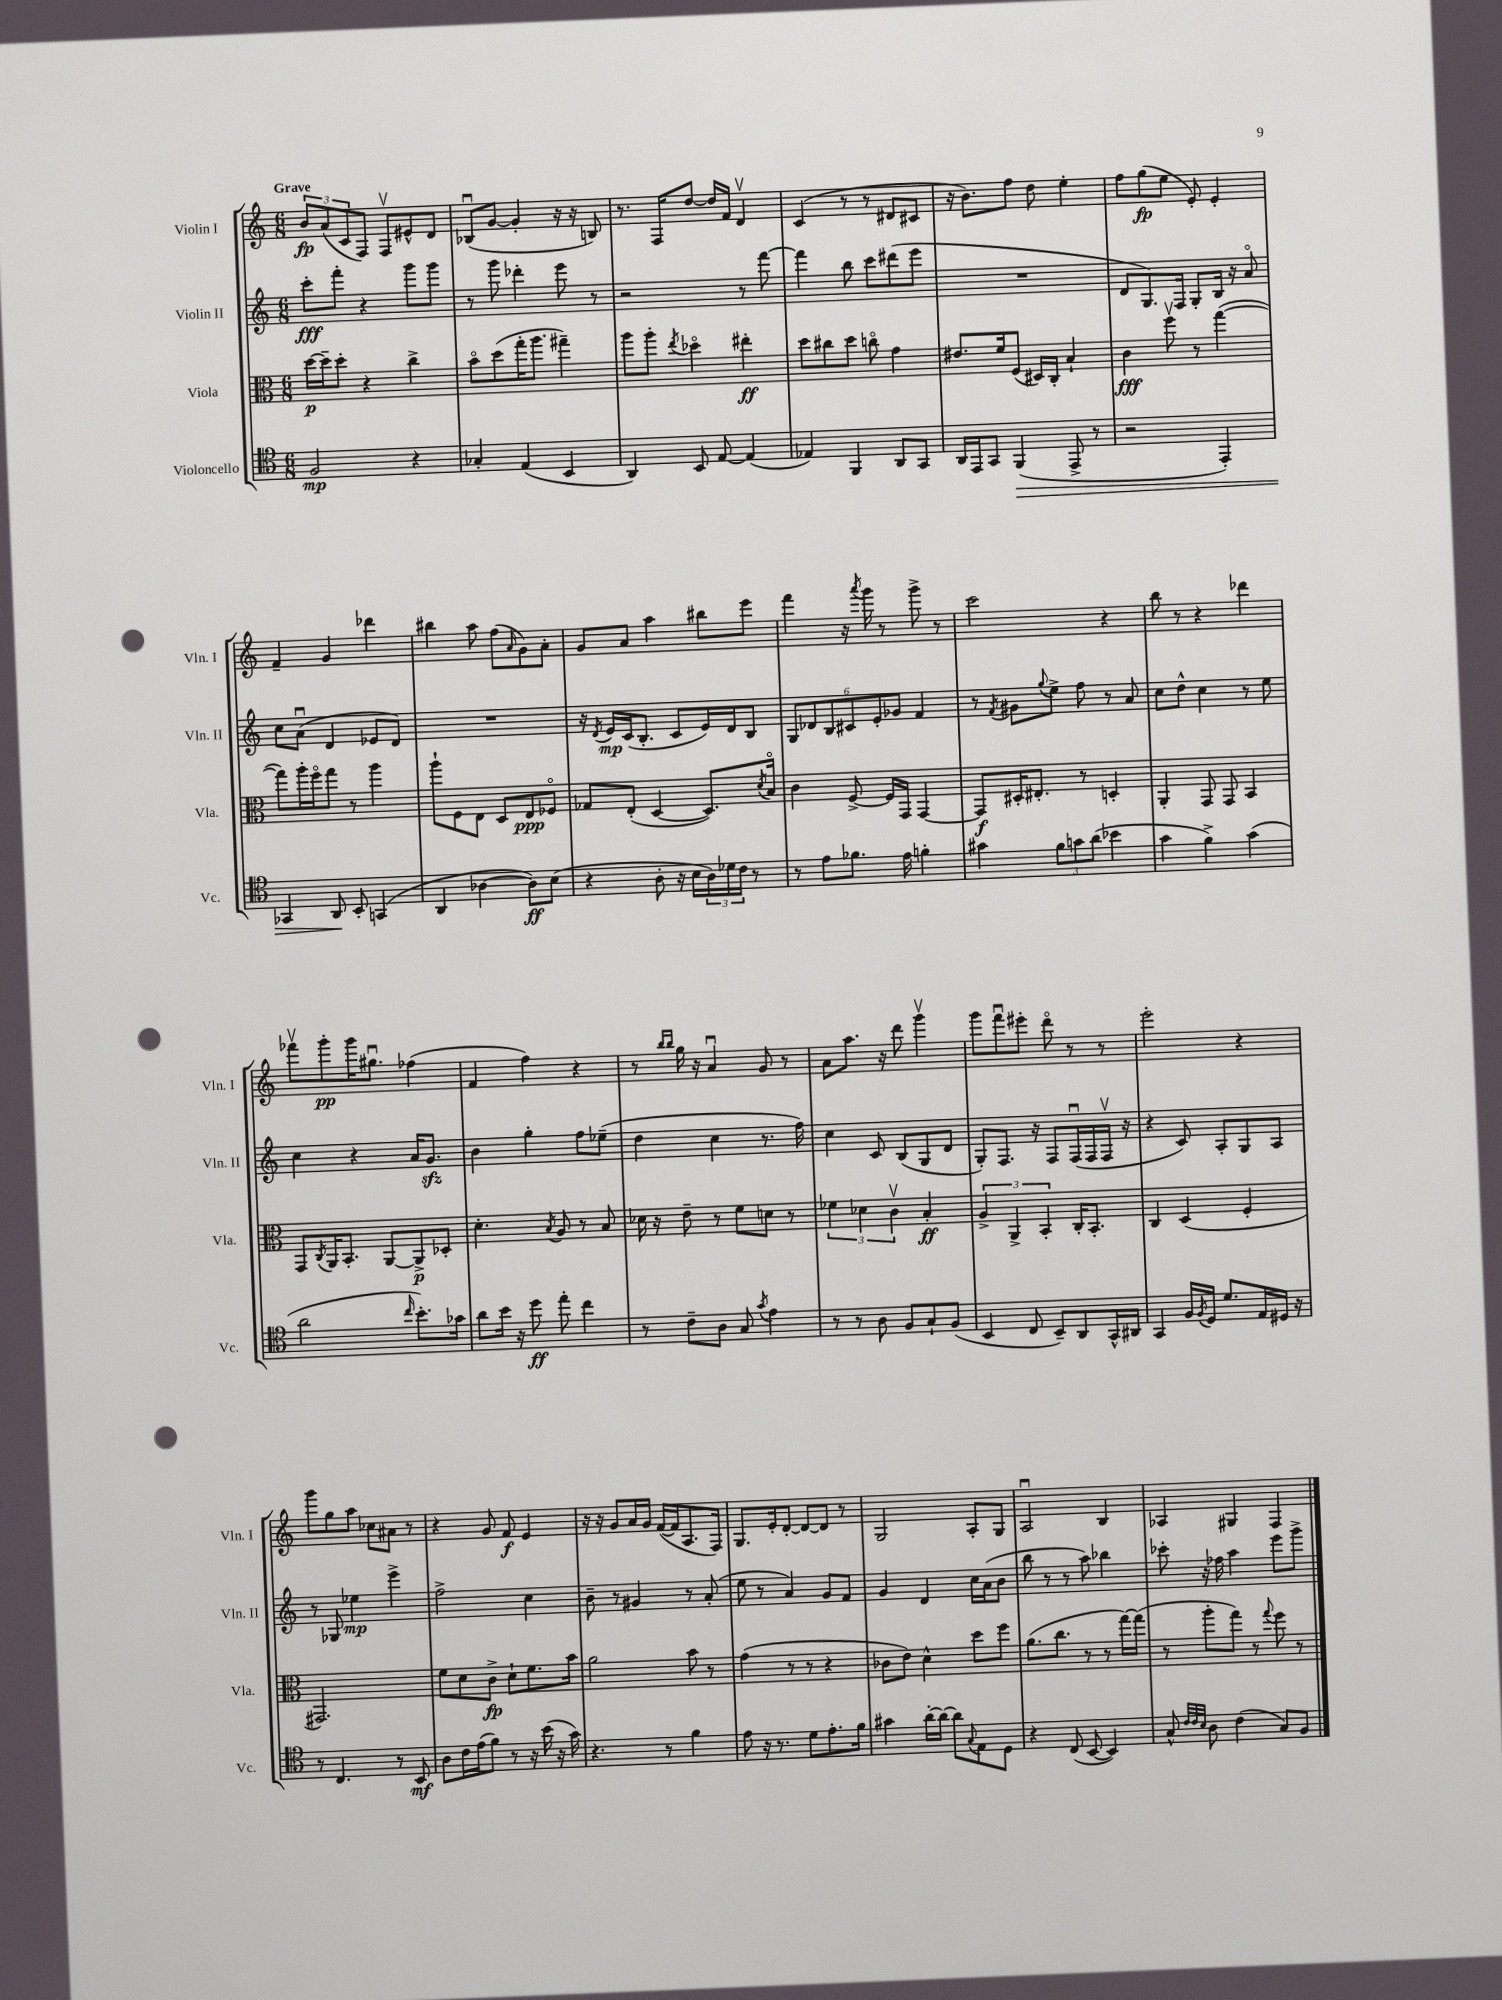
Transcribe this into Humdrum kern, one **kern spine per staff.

**kern	**kern	**kern	**kern
*staff4	*staff3	*staff2	*staff1
*clefC4	*clefC3	*clefG2	*clefG2
*k[]	*k[]	*k[]	*k[]
*M6/8	*M6/8	*M6/8	*M6/8
2F	[16dd	8ccc'	12b
.	16dd~]	.	.
.	.	.	(12a
.	8dd'	8fff'	.
.	.	.	12c
.	4r	4r	8F)
.	.	.	8Fv
4r	4cc^	8ggg	8e#^^
.	.	8ggg	8d
=	=	=	=
4G-'	8bo	8r	(8B-u
.	(8dd	8ggg	[8g
(4E	16gg'	4ddd-'	4g']
.	8.aa	.	.
4BB	4gg#~)	8eee	16r
.	.	.	16r
.	.	8r	8B)
=	=	=	=
4AA)	8aa	2r	8.r
.	8aa'	.	.
.	.	.	16F
.	8qee	.	.
8BB	4dd-o	.	[8dd
[8E	.	.	16dd]
.	.	.	16f
(4E]	4ee#'	8r	4dv
.	.	[8fff	.
=	=	=	=
4E-)	8dd	4fff]	(4c
.	8cc#	.	.
4FF	8dd	8bb	8r
.	8cco	8ccc	8r
8AA	4g	(8ddd#	8d#
8GG	.	8eee	8c#
=	=	=	=
16AA	8.e#	2.r	16r
16EE	.	.	8.b)
8GG	.	.	.
.	16f	.	.
(4FF	(8F	.	8ff
.	16D#)	.	8dd
.	16C'	.	.
8EE^	4B`	.	4ee'
8r	.	.	.
=	=	=	=
2r	4c	8d	8ff
.	.	8.G)	(8gg
.	8ffv	.	8ee
.	.	16F	.
.	8r	8G'	8e')
4EE')	([4gg	16B	4e'
.	.	16r	.
.	.	8ao	.
=	=	=	=
4GG-	8gg])	8cc	4f~
.	16aa'	(8au	.
.	16ffo	.	.
8AA	8gg	4d	4g
8BB'	8r	.	.
(4GG	4aa	8e-	4ddd-
.	.	8d)	.
=	=	=	=
4AA	8aa`	2.r	4bb#
.	8F	.	.
[4A-	8E	.	8aa
.	8D	.	(8ff
.	.	.	16qqa
8A-])	8E	.	8g)
(8B	8F-o	.	8a'
=	=	=	=
4r	8G-	16r	8g
.	.	8qd	.
.	.	16e	.
.	(8E'	(16c	8a
.	.	8.B'	.
8A'	[4D	.	4aa
16r	.	8c	.
16B	.	.	.
24A)	8.D])	16e)	8bb#
24d-	.	.	.
.	.	16d	.
24c	.	.	.
8r	.	8B	8eee
.	8qd	.	.
.	16Bo	.	.
=	=	=	=
8r	4c	12G	4fff
.	.	12d-	.
8e	.	.	.
.	.	12B	.
8.f-	[8F^	12c#	16r
.	.	.	8qaaa
.	.	.	16ggg
.	.	12e'	.
.	16F]	.	8r
.	.	12g-	.
16e	16GG	.	.
4f'	[4GG	4f	8ggg^
.	.	.	8r
=	=	=	=
4g#	8GG]	8r	2ccc
.	.	8qf	.
.	16D#'	8g#	.
.	8.E#'	.	.
.	.	8qqgg	.
12f	.	8ee^	.
12g	.	.	.
.	8r	8ff	.
(12a	.	.	.
4b-	4D'	8r	4r
.	.	8a	.
=	=	=	=
4g	4AA'	8cc	8bb
.	.	8dd^^	8r
4f^)	8GG	4cc	4r
.	8GG	.	.
(4g	4BB	8r	4ddd-
.	.	8ee	.
=	=	=	=
2a	8GG	4cc	8fff-v
.	8qC	.	.
.	16AA	.	8ggg'
.	8.BB'	.	.
.	.	4r	16ggg
.	.	.	8.gg#u
.	[8AA	.	.
16qqcc	.	.	.
8.b')	8AA^]	16a	(4ff-
.	.	8.g	.
.	8D-'	.	.
16g-	.	.	.
=	=	=	=
8a	4.d'	4b	4f
16b	.	.	.
16r	.	.	.
8dd	.	4gg'	4ff)
.	8qB	.	.
8ee'	8A	.	.
4cc	8r	8ff	4r
.	8B	(8ee-~	.
=	=	=	=
8r	16d-	4dd	8r
.	16r	.	.
.	.	.	16qqbb
.	.	.	16qqbb
8c~	8e~	.	16gg
.	.	.	16r
8A	8r	4cc	4au
8G	8f	.	.
8qg	.	.	.
4e	8d	8.r	8g
.	8r	.	8r
.	.	16ff)	.
=	=	=	=
8r	6f-	4cc	8a
8r	.	.	8.aa
.	6d-	.	.
8A	.	8c	.
.	.	.	16r
.	6cv	.	.
8F	.	(8B	8ddd
8G`	4B'	8G	4gggv
(8F	.	8d	.
=	=	=	=
4BB	6A^	8G')	8ggg
.	.	8.F	8fffu
.	6AA^	.	.
8C	.	.	8eee#'
.	.	16r	.
.	6BB'	.	.
8BB~)	.	8F	8dddo
8AA	16C'	(16Fu	8r
.	8.BB'	16F	.
16GG^^	.	16Fv	8r
16AA#	.	16r	.
=	=	=	=
4GG	4C	4r	2eee'
16F	(4D	8c)	.
8qF	.	.	.
16D	.	.	.
8.d	.	8A'	.
.	4F'	8G	4r
16E	.	.	.
16D#	.	8A	.
16r	.	.	.
=	=	=	=
8r	2.GG#)	8r	8ggg
4.C	.	8G-	8gg
.	.	4ee-	8aa
.	.	.	8cc-
8r	.	4eee^	8a#
8BB	.	.	8r
=	=	=	=
8A	8f	2ff^	4r
16c	8d	.	.
(16e	.	.	.
8f)	8c^	.	8g
8r	8d`	.	8f
16r	8.f	4cc	4e
(16b	.	.	.
16r	.	.	.
16g)	16b	.	.
=	=	=	=
4.r	2a	8b~	16r
.	.	.	16r
.	.	8r	8g
.	.	4g#	16a
.	.	.	16g
8r	.	.	([16f
.	.	.	16f]
4f	8b	8r	8.A
.	8r	(8a'	.
.	.	.	16F)
=	=	=	=
8e	(4g	8ee	8.G
16r	.	8r	.
8.r	.	.	16e'
.	8r	4a)	[8d'
8d	8r	.	8d_
8.e'	4r	8g	8d]
.	.	8f	8r
16f	.	.	.
=	=	=	=
4g#	8c-	4g	2G
.	8e)	.	.
[16a'	4d^^	4d	.
16a_	.	.	.
8a]	.	.	.
8qqG	.	.	.
8E	8dd	16cc	8A'
.	.	(16a	.
8D	8ff	8b	8G
=	=	=	=
4r	(8.a	8bb	2Au
.	.	8r	.
.	8.cc	.	.
(8C	.	8r	.
[8BB	8r	8aa)	.
4BB])	8r	4bb-	4B
.	[16gg)	.	.
.	(16gg]	.	.
=	=	=	=
8G^^	8r	8ccc-'	4A-
32qqc	.	.	.
32qqc	.	.	.
32qqB	.	.	.
8A	8aa'	16r	.
.	.	16ff-	.
(4c	8gg)	4aa	4G#
.	8r	.	.
.	8qqgg	.	.
8G)	8ff	8eee	4F
8F	8r	8ggg^	.
==	==	==	==
*-	*-	*-	*-
